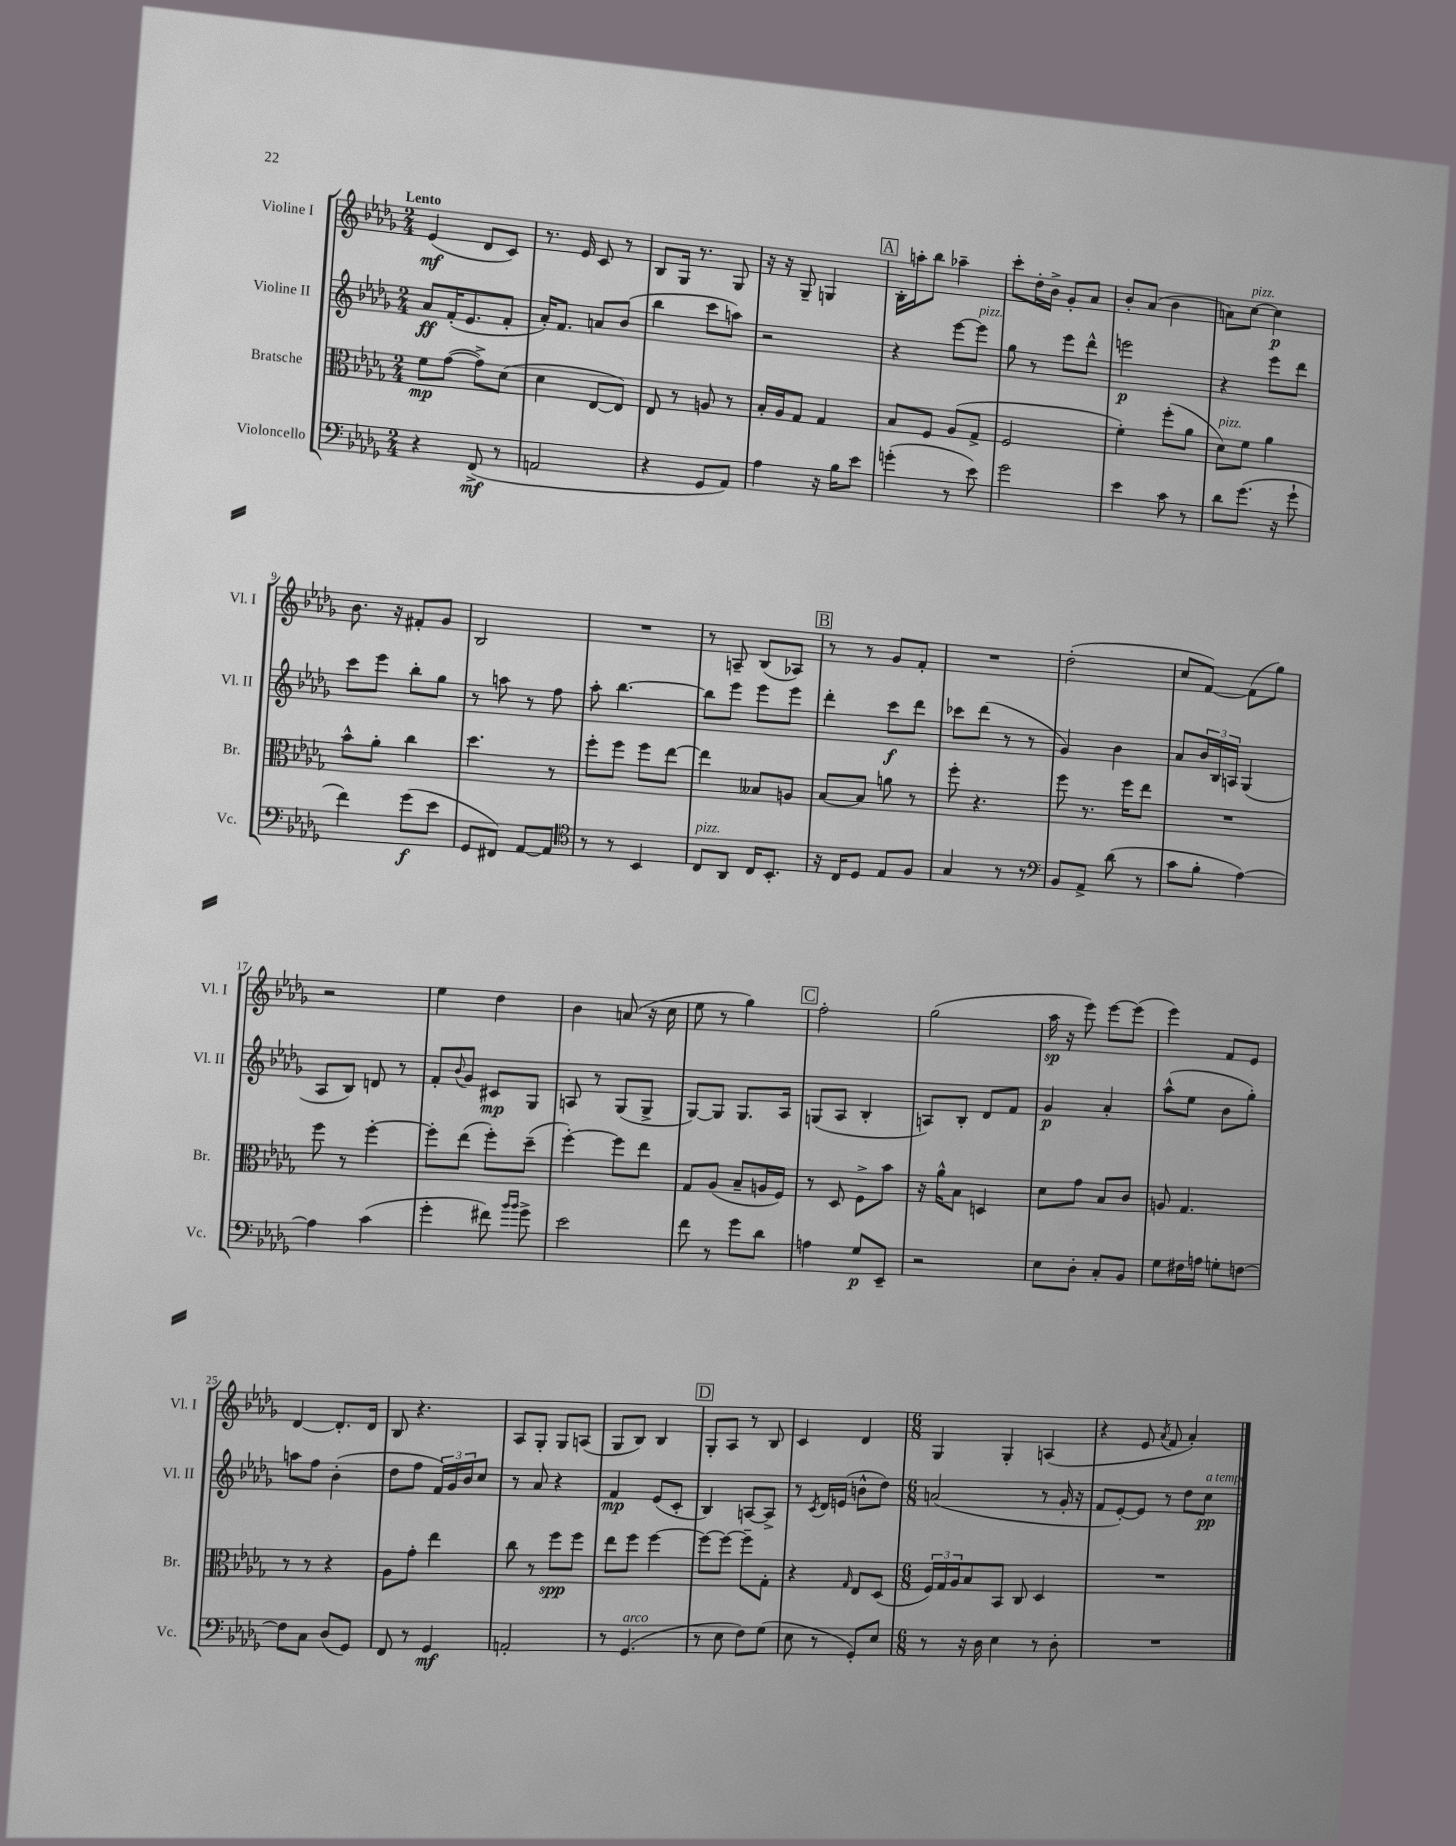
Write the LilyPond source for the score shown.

<<
\new StaffGroup <<
\new Staff = "s0" \with { instrumentName = "Violine I" shortInstrumentName = "Vl. I" } {
    \clef treble \key des \major \numericTimeSignature \time 2/4 \tempo "Lento"
    ees'4\mf( des'8 c'8) |
    r8. ees'16 c'8 r8 |
    bes8 ges16 r8. ges8 |
    r16 r16 ges8-- g4 |
    \mark \markup { \box "A" } bes16-. a''16-. bes''8 aes''4-- |
    c'''8-. des''16-. bes'16-> ges'8-. aes'8 |
    bes'8-. aes'8( bes'4 |
    a'8) c''8~^\markup { \italic "pizz." } c''4\p |
    bes'8. r16 fis'8-. ges'8 |
    bes2 |
    R2 |
    r8 a8-- bes8( aes8) |
    \mark \markup { \box "B" } r8 r8 ges'8 f'8-. |
    R2 |
    des''2-.( |
    c''8 f'8~) f'8( ges''8) |
    r2 |
    ees''4 des''4 |
    bes'4 a'8( r16 c''16 |
    ees''8 r8 ges''4) |
    \mark \markup { \box "C" } f''2-. |
    ges''2( |
    aes''16\sp r16 ees'''8) ees'''8~ ees'''8( |
    ees'''4) f'8 ees'8 |
    des'4~ des'8.-. des'16 |
    bes8 r4. |
    aes8 ges8-. ges8 a8( |
    ges8 bes8) bes4 |
    \mark \markup { \box "D" } ges8-. aes8 r8 bes8 |
    c'4 des'4 |
    \numericTimeSignature \time 6/8 ges4 ges4-. a4( |
    r4 ees'8 \acciaccatura { aes'8 } f'8 aes'4-.) \bar "|." |
}
\new Staff = "s1" \with { instrumentName = "Violine II" shortInstrumentName = "Vl. II" } {
    \clef treble \key des \major \numericTimeSignature \time 2/4
    aes'8\ff f'16-.( ees'8. f'8-. |
    aes'16-.) f'8. a'8 bes'8( |
    bes''4 c'''8 a''8) |
    r2 |
    \mark \markup { \box "A" } r4 ees'''8~ ees'''8^\markup { \italic "pizz." } |
    ges''8 r8 ees'''8 des'''8-^ |
    e'''2\p |
    r4 ees'''8 des'''8 |
    c'''8 ees'''8 bes''8-. ges''8 |
    r8 a''8 r8 f''8 |
    aes''8-. bes''4.~ |
    bes''8 ees'''8 ees'''8 ees'''8 |
    \mark \markup { \box "B" } des'''4-. c'''8\f des'''8 |
    ces'''8 des'''8( r8 r8 |
    ges'4) bes'4 |
    aes'8 \tuplet 3/2 { bes'16 bes16 a16 } ges4( |
    aes8 bes8) d'8 r8 |
    f'8-. \appoggiatura { bes'8 } ges'8 cis'8\mp ges8 |
    a8 r8 ges8( ges8-> |
    ges8~) ges8 ges8. aes16 |
    \mark \markup { \box "C" } g8( aes8 bes4-. |
    a8) bes8-. des'8 f'8 |
    ges'4\p aes'4-. |
    aes''8-^( ees''8 bes'8 ges''8-.) |
    a''8 f''8 bes'4-.( |
    des''8 f''8 \tuplet 3/2 { f'16) ges'16 bes'16 } c''8 |
    r8 aes'8 r4 |
    f'4\mp ees'8( c'8-. |
    \mark \markup { \box "D" } bes4) a8~ a8-> |
    r8 \acciaccatura { c'8 } des'16 e'16( b'8-^ des''8) |
    \numericTimeSignature \time 6/8 a'2( r8 ges'16-. r16 |
    f'8 ees'8~-.) ees'8 r8 des''8 c''8\pp^\markup { \italic "a tempo" } \bar "|." |
}
\new Staff = "s2" \with { instrumentName = "Bratsche" shortInstrumentName = "Br." } {
    \clef alto \key des \major \numericTimeSignature \time 2/4
    f'8\mp ges'8~( ges'8->) des'8( |
    des'4 ees8~ ees8) |
    ees8 r8 a8 r8 |
    bes16-. aes16 ges8 ges4 |
    \mark \markup { \box "A" } bes8 f8 aes8( ges8-> |
    f2 |
    f'4-.) f''8-.( aes'8 |
    des'8^\markup { \italic "pizz." }) f'8 aes'4 |
    bes'8-^ aes'8-. c''4 |
    des''4. r8 |
    f''8-. f''8 f''8 ees''8~ |
    ees''4 beses8 a8 |
    \mark \markup { \box "B" } bes8~ bes8 a'8 r8 |
    f''8-. r4. |
    f''8 r8. f''16 ees''8 |
    R2 |
    f''8 r8 f''4~-. |
    f''8-. ees''8( f''8-.) des''8--( |
    f''4~-.) f''8 ees''8 |
    ges8 aes8( bes8-- a16 f16) |
    \mark \markup { \box "C" } r8 des8 f8-> bes'8 |
    r16 aes'16-^ bes8 d4 |
    des'8 ges'8 bes8 c'8 |
    a8 ges4. |
    r8 r8 r4 |
    aes8 ges'8-. ees''4 |
    c''8 r8 f''8\spp f''8 |
    ees''8 f''8 f''4~ |
    \mark \markup { \box "D" } f''8~ f''8~ f''8-- ges8-. |
    r4 \grace { ges16 } ees8 des8( |
    \numericTimeSignature \time 6/8 \tuplet 3/2 { f16) ges16 aes16 } bes8 bes,8 c8 des4 |
    R2. \bar "|." |
}
\new Staff = "s3" \with { instrumentName = "Violoncello" shortInstrumentName = "Vc." } {
    \clef bass \key des \major \numericTimeSignature \time 2/4
    r4 f,8->\mf( r8 |
    a,2 |
    r4 ges,8 aes,8) |
    aes4 r16 bes16 ees'8 |
    \mark \markup { \box "A" } g'4-.( r8 ees'8) |
    ges'2 |
    ees'4 c'8 r8 |
    des'8 ges'8.( r16 ges'8-! |
    f'4) ges'8\f( ees'8 |
    ges,8 fis,8) aes,8~ aes,8 |
    \clef tenor r8 r8 bes,4 |
    c8^\markup { \italic "pizz." } aes,8 c16 bes,8.-. |
    \mark \markup { \box "B" } r16 c16 des8 ees8 f8 |
    ges4 r8 r8 |
    \clef bass bes,8 aes,8-> des'8( r8 |
    c'8 bes8-. aes4~) |
    aes4 c'4( |
    ges'4-. fis'8) \grace { bes'16 bes'16 } ges'8-> |
    ees'2 |
    f'8 r8 ges'8 des'8 |
    \mark \markup { \box "C" } a4 ges8\p ees,8-- |
    r2 |
    ees8 des8-. c8-. bes,8 |
    ges8 fis16 a16 g8-. f8~ |
    f8 c8 des8( ges,8) |
    f,8 r8 ges,4\mf |
    a,2-. |
    r8 ges,4.^\markup { \italic "arco" }( |
    \mark \markup { \box "D" } r8 ees8 f8) ges8( |
    ees8 r8 ges,8-.) ees8 |
    \numericTimeSignature \time 6/8 r8 r16 des16 ees4 r8 des8-. |
    R2. \bar "|." |
}
>>
>>
